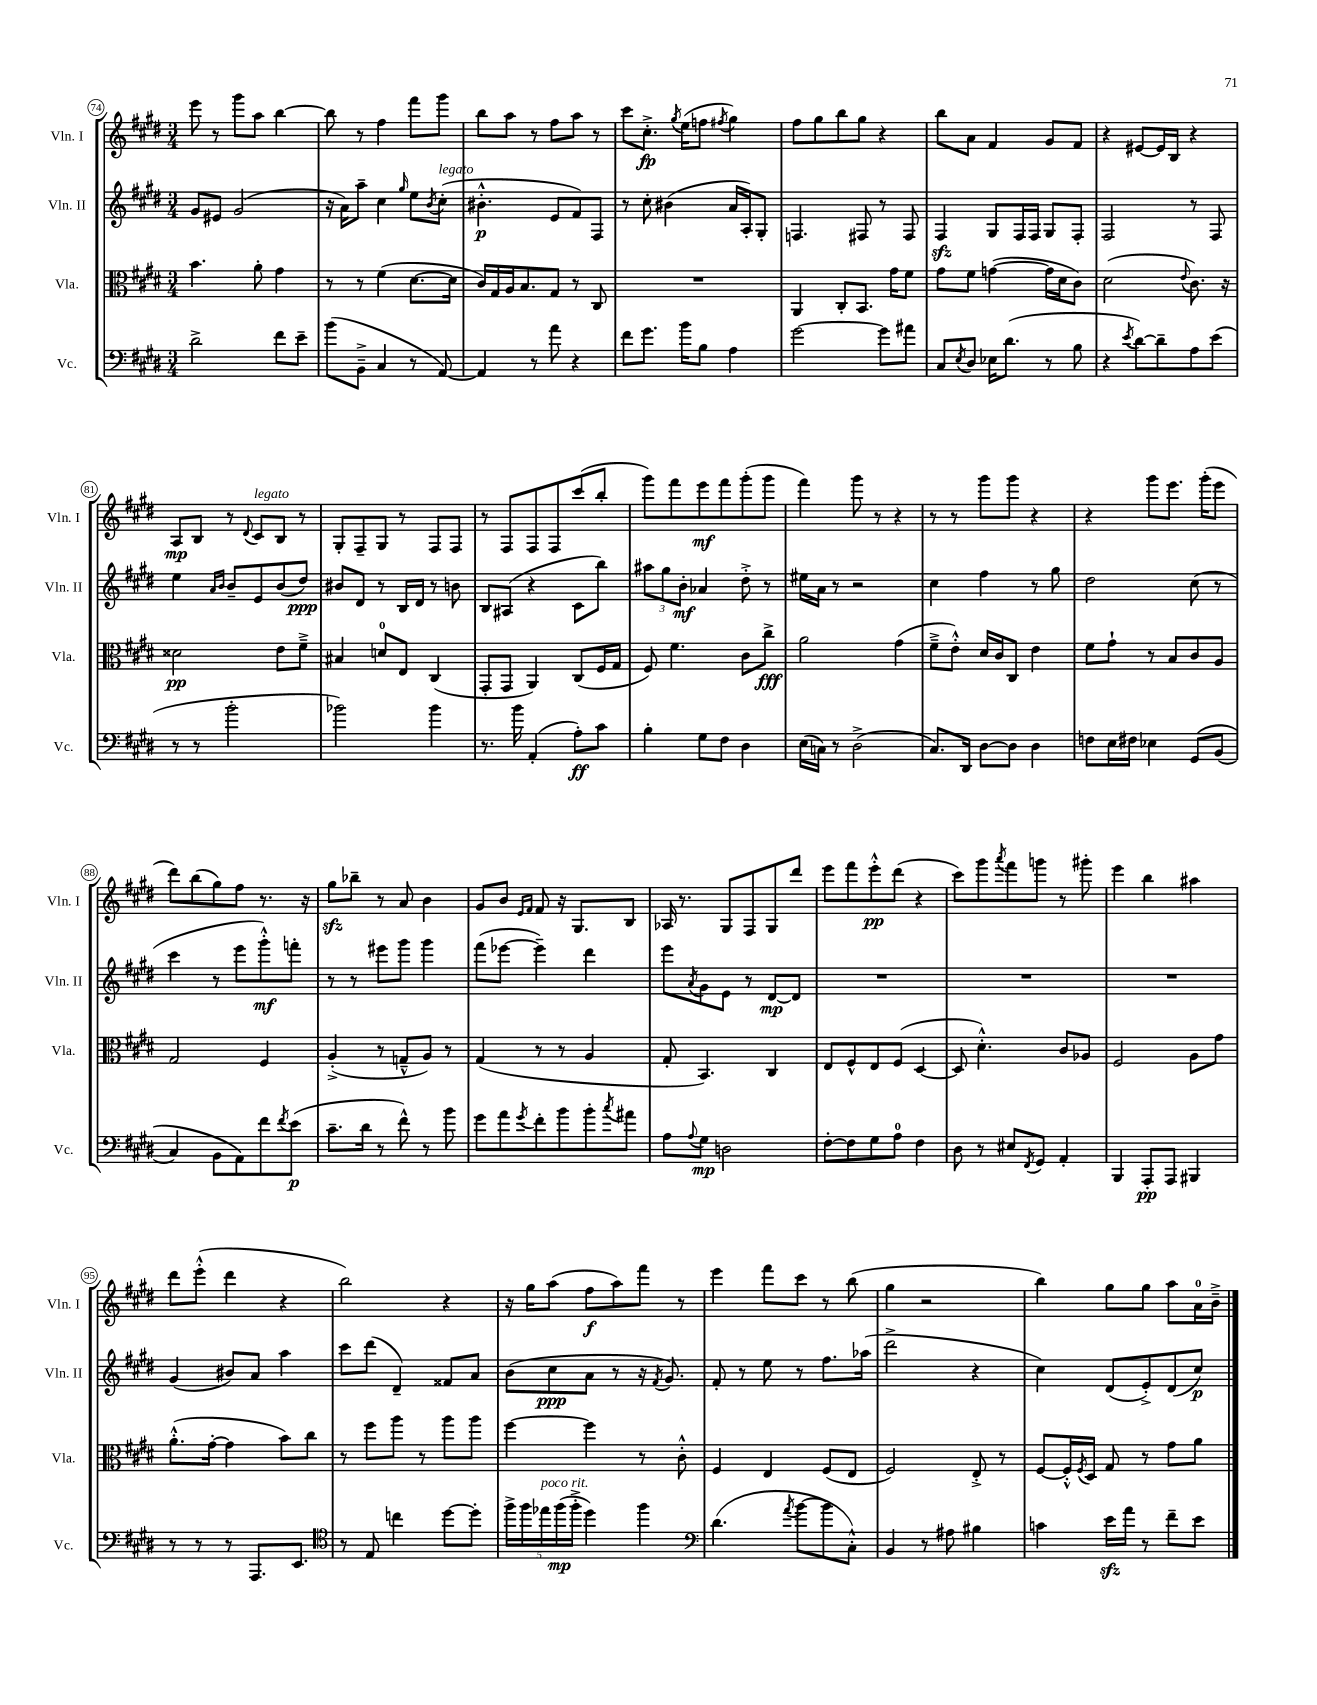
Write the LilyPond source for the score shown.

<<
\new StaffGroup <<
\new Staff = "s0" \with { instrumentName = "Vln. I" shortInstrumentName = "Vln. I" } {
    \clef treble \key e \major \numericTimeSignature \time 3/4
    e'''8 r8 gis'''8 a''8 b''4~ |
    b''8 r8 fis''4 fis'''8 gis'''8 |
    b''8 a''8 r8 fis''8 a''8 r8 |
    cis'''8 cis''8.-.->\fp \acciaccatura { gis''8 } e''16( f''8 \acciaccatura { fis''8 } gis''4) |
    fis''8 gis''8 b''8 gis''8 r4 |
    b''8 a'8 fis'4 gis'8 fis'8 |
    r4 eis'8~ eis'16 b16 r4 |
    a8\mp b8 r8 \appoggiatura { dis'8 } cis'8^\markup { \italic "legato" } b8 r8 |
    gis8-. fis8-- gis8 r8 fis8 fis8 |
    r8 fis8 fis8 fis8 cis'''8( b''8-. |
    gis'''8) fis'''8 e'''8\mf fis'''8 gis'''8-.( gis'''8 |
    fis'''4) gis'''8 r8 r4 |
    r8 r8 gis'''8 gis'''8 r4 |
    r4 gis'''8 e'''8. gis'''16-.( e'''8 |
    dis'''8) b''8( gis''8) fis''8 r8. r16 |
    gis''8\sfz bes''8-- r8 a'8 b'4 |
    gis'8 b'8 \grace { e'16 fis'16 } fis'8 r16 gis8. b8 |
    aes16 r8. gis8 fis8 gis8 dis'''8 |
    e'''8 fis'''8 e'''8-.-^\pp dis'''8( r4 |
    cis'''8) gis'''8 \acciaccatura { a'''8 } fis'''8 g'''8 r8 gis'''8-. |
    e'''4 b''4 ais''4 |
    dis'''8 e'''8-.-^( dis'''4 r4 |
    b''2) r4 |
    r16 gis''16 a''8( fis''8\f a''8) fis'''8 r8 |
    e'''4 fis'''8 cis'''8 r8 b''8( |
    gis''4 r2 |
    b''4) gis''8 gis''8 a''8 a'16-0 b'16---> \bar "|." |
}
\new Staff = "s1" \with { instrumentName = "Vln. II" shortInstrumentName = "Vln. II" } {
    \clef treble \key e \major \numericTimeSignature \time 3/4
    gis'8 eis'8 gis'2( |
    r16 a'16) a''8-- cis''4 \grace { gis''16 } e''8 \acciaccatura { b'8 } cis''8-.^\markup { \italic "legato" }( |
    bis'4.-.-^\p e'8 fis'8) fis8 |
    r8 cis''8-. bis'4( a'16 a16-.) gis8-. |
    f4. fis8 r8 fis8 |
    fis4\sfz gis8 fis16 fis16 gis8 fis8-. |
    fis2 r8 fis8 |
    e''4 \grace { a'16 b'16 } b'8-- e'8 b'8( dis''8\ppp) |
    bis'8 dis'8 r8 b16 dis'16 r8 b'8 |
    b8 ais8( r4 cis'8 b''8) |
    \tuplet 3/2 { ais''8 gis''8 b'8-.\mf } aes'4 dis''8-.-> r8 |
    eis''16 a'16 r8 r2 |
    cis''4 fis''4 r8 gis''8 |
    dis''2 cis''8( r8 |
    cis'''4 r8 e'''8 gis'''8-.-^\mf) f'''8-. |
    r8 r8 eis'''8 gis'''8 gis'''4 |
    fis'''8( ees'''8~ ees'''4--) dis'''4 |
    e'''8 \acciaccatura { a'8 } gis'8 e'8 r8 dis'8~\mp dis'8 |
    R2. |
    R2. |
    R2. |
    gis'4( bis'8) a'8 a''4 |
    cis'''8 dis'''8( dis'4--) fisis'8 a'8 |
    b'8( cis''8\ppp a'8 r8 r16 \acciaccatura { fis'8 } gis'8.) |
    fis'8-. r8 e''8 r8 fis''8. aes''16( |
    dis'''2-> r4 |
    cis''4) dis'8( e'8-.->) dis'8( cis''8\p) \bar "|." |
}
\new Staff = "s2" \with { instrumentName = "Vla." shortInstrumentName = "Vla." } {
    \clef alto \key e \major \numericTimeSignature \time 3/4
    b'4. a'8-. gis'4 |
    r8 r8 fis'4( dis'8.~ dis'16 |
    cis'16) gis16 a16 b8. gis8 r8 cis8 |
    R2. |
    a,4 cis8-. b,8. gis'16 fis'8 |
    gis'8 fis'8 g'4~( g'16 dis'16 cis'8) |
    dis'2( \appoggiatura { e'8 } cis'8.) r16 |
    disis'2\pp e'8 fis'8---> |
    bis4 d'8-0 e8 cis4( |
    gis,8-. gis,8 a,4) cis8( fis16 gis16 |
    fis8) fis'4. cis'8 cis''8->\fff |
    a'2 gis'4( |
    fis'8---> e'8-.-^) dis'16 cis'16 cis8 e'4 |
    fis'8 gis'8-! r8 b8 cis'8 a8 |
    gis2 fis4 |
    a4-.->( r8 g8---^ a8) r8 |
    gis4( r8 r8 a4 |
    gis8-. b,4.) cis4 |
    e8 fis8-^ e8 fis8( dis4~ |
    dis8 dis'4.-.-^) cis'8 aes8 |
    fis2 a8 gis'8 |
    a'8.-.-^( gis'16~-. gis'4 b'8) cis''8 |
    r8 fis''8 a''8 r8 a''8 a''8 |
    fis''4~ fis''4 r8 cis'8-.-^ |
    fis4 e4 fis8( e8 |
    fis2) e8-.-> r8 |
    fis8~ fis16-.-^ \acciaccatura { fis8 } dis16 gis8 r8 gis'8 a'8 \bar "|." |
}
\new Staff = "s3" \with { instrumentName = "Vc." shortInstrumentName = "Vc." } {
    \clef bass \key e \major \numericTimeSignature \time 3/4
    dis'2-> fis'8 e'8-- |
    b'8( b,8---> cis4 r8 a,8~) |
    a,4 r8 a'8 r4 |
    fis'8 gis'8. b'16 b8 a4 |
    gis'2~ gis'8 ais'8 |
    cis8 \acciaccatura { e8 } dis8 ees16 dis'8.( r8 b8 |
    r4 \acciaccatura { e'8 } dis'8~) dis'8-- a8 e'8( |
    r8 r8 b'2-. |
    bes'2) bes'4 |
    r8. b'16 a,4-.( a8-.\ff) cis'8 |
    b4-. gis8 fis8 dis4 |
    e16( c16) r8 dis2->( |
    cis8.) dis,16 dis8~ dis8 dis4 |
    f8 e16 fis16 ees4 gis,8\( b,8( |
    cis4) b,8 a,8\) fis'8 \acciaccatura { fis'8 } e'8\p( |
    cis'8.-- dis'16 r8 fis'8-^) r8 b'8 |
    gis'8 a'8 \acciaccatura { gis'8 } fis'8-. b'8 b'8-. \acciaccatura { cis''8 } ais'8 |
    a8 \appoggiatura { a8 } gis8\mp d2 |
    fis8~-. fis8 gis8 a8-0 fis4 |
    dis8 r8 eis8 \acciaccatura { fis,8 } gis,8 a,4-. |
    b,,4 a,,8-.\pp a,,8 bis,,4 |
    r8 r8 r8 a,,8. e,8. |
    \clef tenor r8 e8 c''4 dis''8~ dis''8-. |
    \tuplet 5/4 { fis''16-> fis''16 ees''16^\markup { \italic "poco rit." } fis''16\mp( fis''16-.-> } dis''4) fis''4 |
    \clef bass dis'4.( \acciaccatura { a'8 } b'8~ b'8 cis8-.-^) |
    b,4 r8 ais8 bis4 |
    c'4 e'16\sfz a'16 r8 fis'8-- e'8 \bar "|." |
}
>>
>>
\layout { \context { \Score currentBarNumber = #74 \override BarNumber.stencil = #(make-stencil-circler 0.1 0.3 ly:text-interface::print) } }
